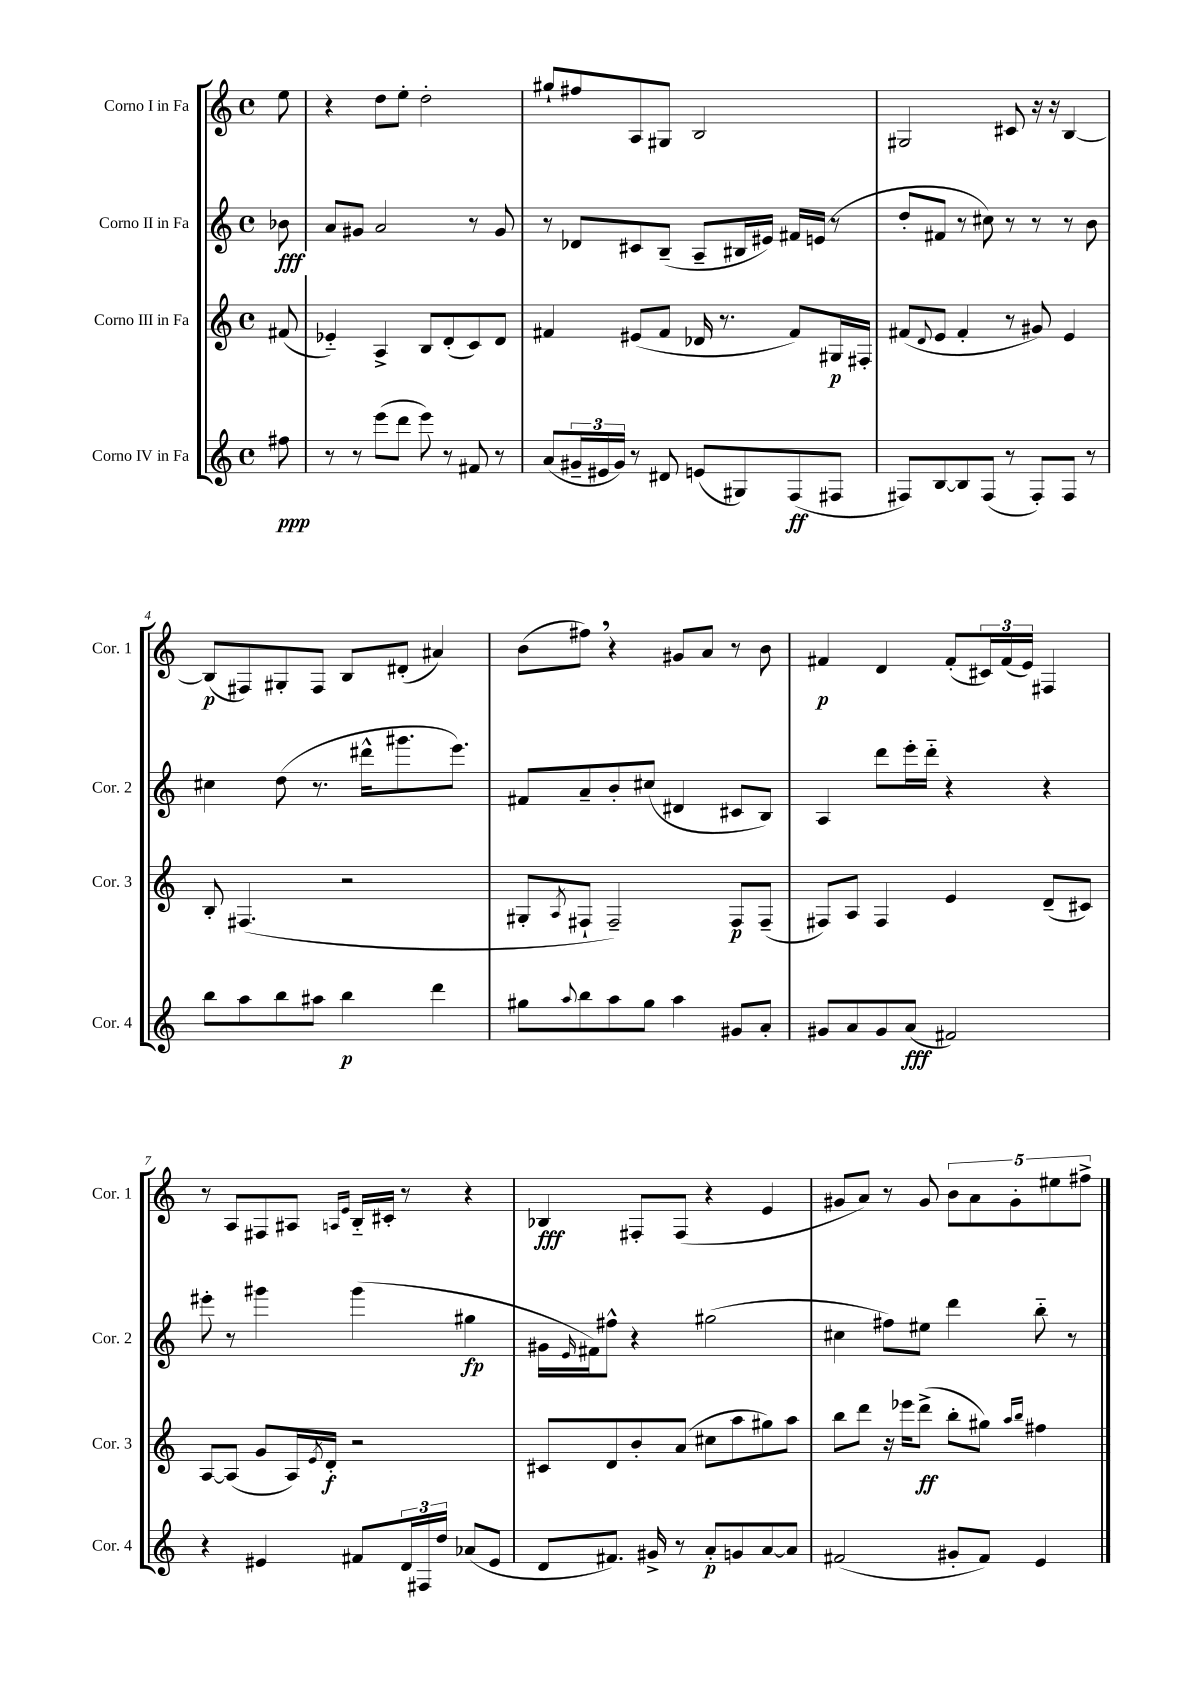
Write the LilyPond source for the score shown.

<<
\new StaffGroup <<
\new Staff = "s0" \with { instrumentName = "Corno I in Fa" shortInstrumentName = "Cor. 1" } {
    \clef treble \key c \major \defaultTimeSignature \time 4/4 \partial 8
    e''8 |
    r4 d''8 e''8-. d''2-. |
    gis''8-! fis''8 a8 gis8 b2 |
    gis2 cis'8 r16 r16 b4~ |
    b8\p( fis8) gis8-. fis8 b8 dis'8-.( ais'4) |
    b'8( fis''8) \breathe r4 gis'8 a'8 r8 b'8 |
    fis'4\p d'4 fis'8-.( \tuplet 3/2 { cis'16) fis'16( e'16) } fis4 |
    r8 a8 fis8 ais8 \grace { a16 e'16 } b16-_ cis'16-. r8 r4 |
    bes4\fff fis8-. fis8( r4 e'4 |
    gis'8 a'8) r8 gis'8 \tuplet 5/4 { b'8 a'8 gis'8-. eis''8 fis''8-> } \bar "|." |
}
\new Staff = "s1" \with { instrumentName = "Corno II in Fa" shortInstrumentName = "Cor. 2" } {
    \clef treble \key c \major \defaultTimeSignature \time 4/4 \partial 8
    bes'8\fff |
    a'8 gis'8 a'2 r8 gis'8 |
    r8 des'8 cis'8 b8--( a8-- bis16 eis'16) fis'16 e'16( r8 |
    d''8-. fis'8 r8 cis''8) r8 r8 r8 b'8 |
    cis''4 d''8( r8. dis'''16-^ gis'''8. e'''8.) |
    fis'8 a'8-- b'8-. cis''8( dis'4 cis'8 b8) |
    a4 d'''8 e'''16-. d'''16-_ r4 r4 |
    eis'''8-. r8 gis'''4 gis'''4( gis''4\fp |
    gis'16 \grace { e'16 } fis'16) fis''8-^ r4 gis''2( |
    cis''4 fis''8) eis''8 d'''4 b''8-_ r8 \bar "|." |
}
\new Staff = "s2" \with { instrumentName = "Corno III in Fa" shortInstrumentName = "Cor. 3" } {
    \clef treble \key c \major \defaultTimeSignature \time 4/4 \partial 8
    fis'8( |
    ees'4-_) a4-> b8 d'8-.( c'8) d'8 |
    fis'4 eis'8( fis'8 des'16 r8. fis'8) gis16\p fis16-. |
    fis'8( \appoggiatura { d'8 } e'8 fis'4-. r8 gis'8) e'4 |
    b8-. fis4.( r2 |
    gis8-. \acciaccatura { a8 } fis8-! fis2--) fis8\p fis8--( |
    fis8) a8 fis4 e'4 d'8--( cis'8) |
    a8~ a8( g'8 a16) \acciaccatura { e'8 } d'16-.\f r2 |
    cis'8 d'8 b'8-. a'8( cis''8 a''8 gis''8) a''8 |
    b''8 d'''8 r16 ees'''16 d'''8->\ff( b''8-. gis''8) \grace { a''16 b''16 } fis''4 \bar "|." |
}
\new Staff = "s3" \with { instrumentName = "Corno IV in Fa" shortInstrumentName = "Cor. 4" } {
    \clef treble \key c \major \defaultTimeSignature \time 4/4 \partial 8
    fis''8\ppp |
    r8 r8 e'''8( d'''8 e'''8) r8 fis'8 r8 |
    a'8( \tuplet 3/2 { gis'16-- eis'16 gis'16) } r8 dis'8 e'8( gis8) f8\ff( fis8 |
    fis8) b8~ b8 fis8( r8 fis8-.) fis8 r8 |
    b''8 a''8 b''8 ais''8 b''4\p d'''4 |
    gis''8 \appoggiatura { a''8 } b''8 a''8 gis''8 a''4 gis'8 a'8-. |
    gis'8 a'8 gis'8 a'8\fff( fis'2) |
    r4 eis'4 fis'8 \tuplet 3/2 { d'16 fis16 d''16 } aes'8( eis'8 |
    d'8 fis'8.) gis'16-> r8 a'8-.\p g'8 a'8~ a'8 |
    fis'2( gis'8-. fis'8) e'4 \bar "|." |
}
>>
>>
